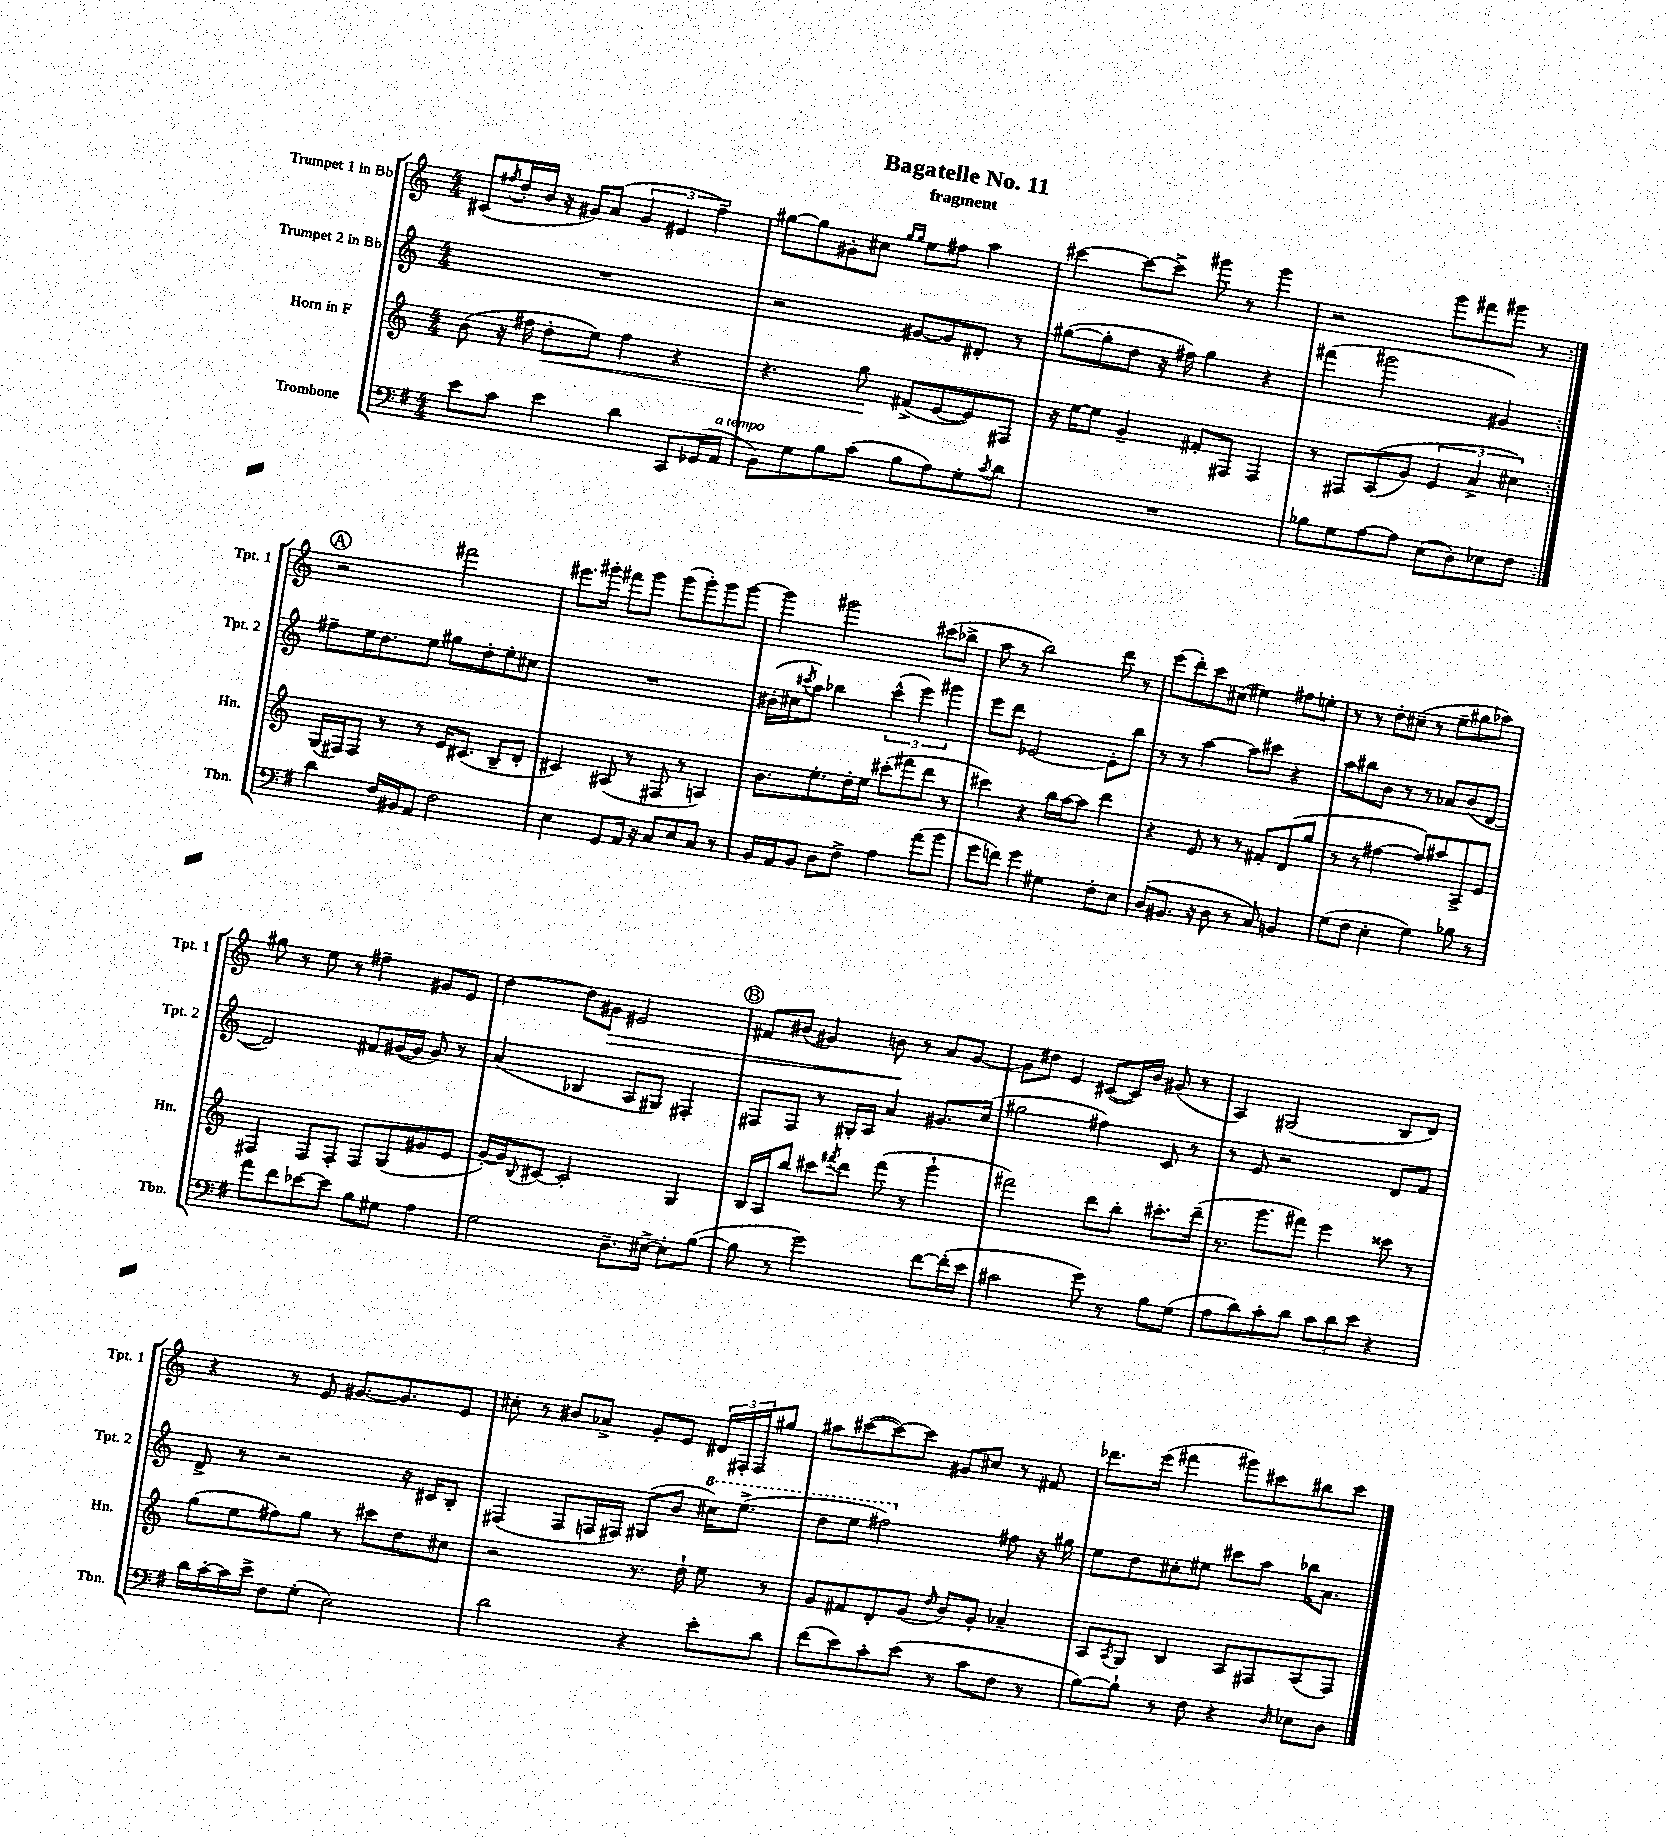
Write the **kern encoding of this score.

**kern	**kern	**dynam	**kern	**kern	**dynam
*part4	*part3	*part3	*part2	*part1	*part1
*staff4	*staff3	*staff3	*staff2	*staff1	*staff1
*I"Trombone	*I"Horn in F	*	*I"Trumpet 2 in Bb	*I"Trumpet 1 in Bb	*
*I'Tbn.	*I'Hn.	*	*I'Tpt. 2	*I'Tpt. 1	*
*clefF4	*clefG2	*	*clefG2	*clefG2	*
*k[f#]	*k[]	*	*k[]	*k[]	*
*M4/4	*M4/4	*	*M4/4	*M4/4	*
=1	=1	=1	=1	=1	=1
8e\L	(8b\	.	1r	(8c#X/L	.
.	.	.	.	8qff#X/	.
8c\J	16r	.	.	16dd'/L	.
.	16ff#X\	.	.	16b/JJ	.
!	!	!LO:HP:b	!	!	!
4e\	8dd'\L	<	.	16r	.
.	.	.	.	16g#X/KL)	.
.	8ee\J)	.	.	(8a/J	.
4d\	4ff#\	.	.	6g#/	.
.	.	.	.	6e#X/	.
8CC/L	4r	.	.	.	.
.	.	.	.	6ff#~\)	.
(16GG-X/L	.	.	.	.	.
!LO:TX:a:i:t=a tempo	!	!	!	!	!
16AA/JJ	.	.	.	.	.
=2	=2	=2	=2	=2	=2
8BB\L)	4.r	.	2r	[8gg#X\L	.
8G\	.	.	.	8gg#\]	.
8B\	.	.	.	8g#X'\	.
(8c\J	8gg\	.	.	8cc#X\J	.
.	.	.	.	16qqgg#/LL	.
.	.	.	.	16qqgg#/JJ	.
8B\L	(8f#X^/L	[	[8g#X/L	8ee\L	.
8A\)	[8e/	.	8g#/]	8ff#X\J	.
8G'\	8e/])	.	8d#X'/J	4aa\	.
8qc/	.	.	.	.	.
8d\J	8F#X/J	.	8r	.	.
=3	=3	=3	=3	=3	=3
1r	16r	.	([8gg#X\L	[4ccc#X\	.
.	[16ee\KL	.	.	.	.
.	8ee\J]	.	8gg#'\]	.	.
.	4g~/	.	8dd\J	8ccc#\L_	.
.	.	.	16r	8ccc#^\J]	.
.	.	.	16ff#X\)	.	.
.	8f#X'/L	.	4gg#\	8ggg#X\	.
.	8F#X/J	.	.	8r	.
.	4F#/	.	4r	4ggg#\	.
=4	=4	=4	=4	=4	=4
8B-X\L	8r	.	(4fff#X\	2r	.
8G\	8F#X/L	.	.	.	.
[8A\	((8A/	.	2ggg#X\	.	.
8A\J]	8g/J)	.	.	.	.
(8E\L	6e/	.	.	8ggg\L	.
8D\)	.	.	.	8fff#X\	.
.	6a^/	.	.	.	.
8E-X\	.	.	4g#X/)	8ggg#X\J	.
.	6cc#X\)	.	.	.	.
8F#\J	.	.	.	8r	.
!!LO:LB:g=z
!!LO:REH:place=s1:t=A
=5:|!	=5:|!	=5:|!	=5:|!	=5:|!	=5:|!
4d\	(16G/LL	.	8ff#X~\L	2r	.
.	16F#X/J)	.	.	.	.
.	8F#/J	.	16ee\K	.	.
.	.	.	8.dd\	.	.
16F#/LL	8r	.	.	.	.
16BB#X/J	.	.	.	.	.
8AA/J	8r	.	8ee\J	.	.
2F#\	16e/KL	.	8gg#X\L	2fff#X\	.
.	(8.c#X/J	.	.	.	.
.	.	.	8dd'\	.	.
.	8B~/L	.	8ee'\	.	.
.	8d'/J	.	8cc#X\J	.	.
=6	=6	=6	=6	=6	=6
4E\	4c#X/)	.	1r	8.eee#X\L	.
.	.	.	.	16ggg#X'\Jk	.
8GG/L	(8A#X/	.	.	8fff#X\L	.
16AA/Jk	8r	.	.	8ggg#\J	.
16r	.	.	.	.	.
8C/L	8F#X/	.	.	(8ggg#\L	.
8E/	8r	.	.	8ggg#'\)	.
8C/J	4An/)	.	.	8ggg#\	.
8r	.	.	.	[8ggg#\J	.
=7	=7	=7	=7	=7	=7
16BB/LL	8.b\L	.	(16b#X'\LL	4ggg#\]	.
16AA/J	.	.	16cc#X\J	.	.
.	.	.	8qccc#X/	.	.
8BB/J	.	.	8aa\J)	.	.
.	8.ee'\	.	.	.	.
8D\L	.	.	4bb-X\	2ggg#X\	.
8F#^\J	16dd'\L	.	.	.	.
.	16ee\JJ	.	.	.	.
4A\	(8ccc#X'\L	.	(6ccc#^^\	.	.
.	8fff#X\	.	.	.	.
.	.	.	6eee\)	.	.
(8a\L	8ddd\J	.	.	(8ccc#X\L	.
.	.	.	6ggg#X\	.	.
8b\J	8r	.	.	8bb-X^\J	.
=8	=8	=8	=8	=8	=8
8g\L	4ccc#X\)	.	8eee\L	8aa\	.
8fn\J)	.	.	8ddd\J	8r	.
4g\	4r	.	[2e-X/	2bb\)	.
4G#X\	16bb\LL	.	.	.	.
.	[16aa\J	.	.	.	.
.	8aa\J]	.	.	.	.
8F#'\L	4ddd\	.	8e-'\L]	8ddd\	.
8E\J	.	.	8bb\J	8r	.
=9	=9	=9	=9	=9	=9
(8D/L	4r	.	8r	(8eee\L	.
8.BB#X/J	.	.	8r	8ddd'\)	.
.	8e/	.	[4aa\	8ccc\	.
16r	.	.	.	.	.
8D\	8r	.	.	(8cc#X\J	.
8r	8r	.	8aa\L]	4ee#X\)	.
8C/)	8f#X'/L	.	8ccc#X\J	.	.
4BBn/	(8d/	.	4r	8ff#X\L	.
.	8gg/J	.	.	8een'\J	.
=10	=10	=10	=10	=10	=10
(8G\L	8r	.	8aa\L	8r	.
8F#\J	8r	.	8bb#X\	8r	.
4E'\	[4ff#X\	.	8b\J	8dd'\L	.
.	.	.	8r	(8cc#X~\J	.
4G\)	8ff#/L])	.	8r	8r	.
.	8aa#X/	.	8a-X/L	8ee~\L	.
8B-X\	8A^/	.	(8b/	8gg#X\	.
8r	8e/J	.	[8d/J	8aa-X\J)	.
!!LO:LB:g=z
=11	=11	=11	=11	=11	=11
8a\L	4F#X/	.	2d/])	8gg#X\	.
8f#\	.	.	.	8r	.
[8e-X\	8F#/L	.	.	8ee\	.
8e-\J]	8F#'/J	.	.	8r	.
8B\L	8F#/L	.	8f#X/L	4ff#X~\	.
8G#X\J	(8G/	.	([16g#X/L	.	.
.	.	.	16g#/JJ]	.	.
4A\	8g#X/	.	8g#/)	8g#X/L	.
.	8e/J	.	8r	8e/J	.
=12	=12	=12	=12	=12	=12
2G\	[16g'/LL)	.	(4a/	[4dd\	.
.	16g/J]	.	.	.	.
.	8qqB/	.	.	.	.
.	[8c#X/J	.	.	.	.
.	2c#'/]	.	4B-X/	8dd\L]	.
!	!	!	!	!	!LO:HP:b
.	.	.	.	8g#X\J	>
8.D~\L	.	.	8A/L	2e#X/	.
.	.	.	8G#X/J)	.	.
[16E#X^\Jk	.	.	.	.	.
8E#'\L]	4G/	.	4F#X'/	.	.
([8B\J	.	.	.	.	.
!!LO:REH:place=s1:t=B
=13	=13	=13	=13	=13	=13
8B\]	16B/LL	.	8F#X/L	8f#X/L	.
.	16A/J	.	.	.	.
8r	8bb/J	.	8F#/J	(8b#X/J	.
2g\)	8ccc#X\L	.	8r	4g#X/)	.
.	8qfff#X/	.	.	.	.
.	8ddd\J	.	16G#X'/LL	.	.
.	.	.	16A/JJ	.	.
.	(8fff#\	.	4a/	8bn\	.
.	8r	.	.	8r	]
[8f#\L	4ggg`\	.	8.g#X/L	8a/L	.
(16f#'\L]	.	.	.	[8g#/J	.
16e\JJ	.	.	(16cc/Jk	.	.
=14	=14	=14	=14	=14	=14
2c#X\	2fff#X\)	.	2gg#X\	8g#\L]	.
.	.	.	.	8dd#X\J	.
.	.	.	.	4e/	.
8g\)	8ddd\L	.	4ff#X\)	([8c#X/L	.
8r	8bb'\J	.	.	16c#/L])	.
.	.	.	.	16b/JJ	.
8B\L	8.ccc#X'\L	.	8c/	(8g#X/	.
(8G\J	.	.	8r	8r	.
.	(16ddd~\Jk	.	.	.	.
=15	=15	=15	=15	=15	=15
8A\L	8.r	.	8r	4A/)	.
8d\)	.	.	8e/	.	.
.	8.ggg\L	.	.	.	.
8c'\	.	.	2r	(2G#X/	.
8d\J	8fff#X\J)	.	.	.	.
12c\L	4eee\	.	.	.	.
12d\	.	.	.	.	.
12e\J	.	.	.	.	.
4r	8ccc##X\	.	8d/L	8B/L	.
.	8r	.	8f/J	8d/J)	.
!!LO:LB:g=z
=16	=16	=16	=16	=16	=16
16d\LL	(8gg\L	.	8d^/	4r	.
[16c'\	.	.	.	.	.
16c\]	8ee\	.	8r	.	.
16e^\JJ	.	.	.	.	.
8F#\L	8ff#X\)	.	2r	8r	.
(8G'\J	8gg\J	.	.	8e/	.
2E\)	8r	.	.	[8.g#X/L	.
.	8ccc#X\L	.	.	.	.
.	.	.	.	8.g#/]	.
.	8dd\	.	16r	.	.
.	.	.	16c#X/KL	.	.
.	8cc#X\J	.	8B'/J	8e/J	.
=17	=17	=17	=17	=17	=17
2d\	2r	.	(4F#X/	8cc#X'\	.
.	.	.	.	8r	.
.	.	.	8F#/L	8b#X/L	.
.	.	.	16Fn/L	8a-X^/J	.
.	.	.	16F#X/JJ)	.	.
4r	8.r	.	(8G#X/L	8g'/L	.
.	.	.	8b/J	8e/J	.
.	16dd`\	.	.	.	.
*	*	*	*8va	*	*
8e'\L	8ee\	.	16ccc#X\KL)	24d#X/LL	.
.	.	.	.	24F#X'/	.
.	.	.	(8.eee^\J	.	.
.	.	.	.	24F#/J	.
8d\J	8r	.	.	8gg#X/J	.
=18	=18	=18	=18	=18	=18
(8f#\L	8g/L	.	8ddd\L	8aa#X\L	.
8e\)	8f#X/	.	8eee\J	([8ccc#X\	.
8c'\	8d'/	.	2fff#X\)	8ccc#\_)	.
(8e\J	(8g/J	.	.	8ccc#\J]	.
.	16qqdd/	.	.	.	.
8r	8b/L)	.	.	8g#X/L	.
8c\L	8g'/J	.	.	8cc#X/J	.
*	*	*	*X8va	*	*
8F#\J	4a-X~/	.	8ff#X\	8r	.
8r	.	.	16r	8f#X/	.
.	.	.	16gg#X\	.	.
=19	=19	=19	=19	=19	=19
[8B\L)	8A/L	.	8ee\L	8.ddd-X\L	.
.	8qA/	.	.	.	.
8B`\J]	8G/J	.	8dd\	.	.
.	.	.	.	(16eee\Jk	.
8r	4B/	.	8cc#X'\	4fff#X\	.
8F#\	.	.	8ee#X\J	.	.
4r	8A/L	.	8ccc#X\L	8ggg#X\L)	.
.	8F#X/	.	8aa\J	8ccc#X\	.
16qqD/	.	.	.	.	.
8E-X\L	(8A/	.	16bb-X\KL	8bb#X\	.
.	.	.	8.a\J	.	.
8D\J	8F#/J)	.	.	8ccc#\J	.
==	==	==	==	==	==
*-	*-	*-	*-	*-	*-
